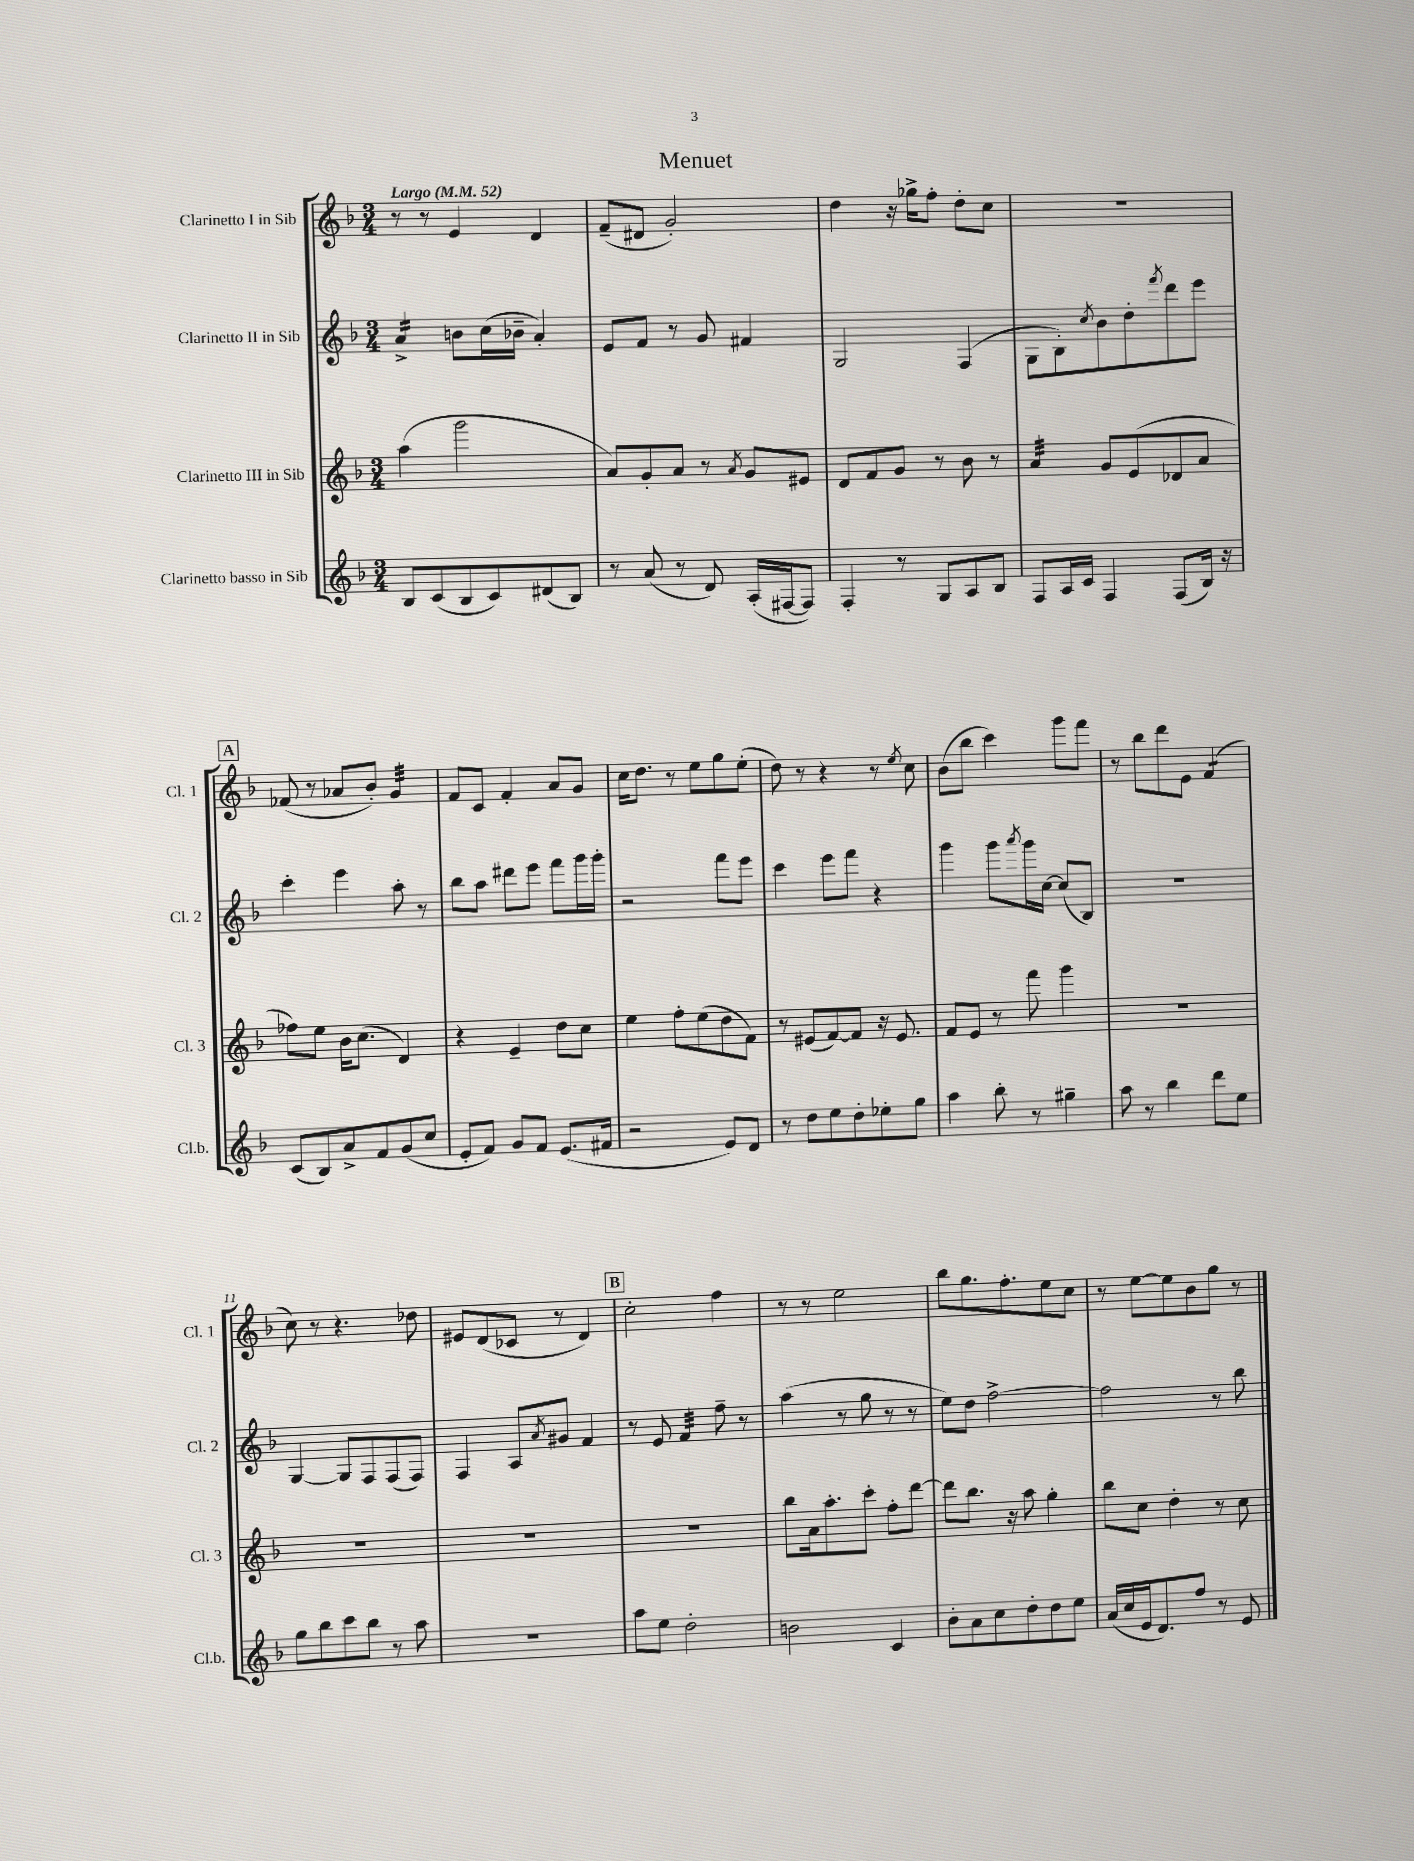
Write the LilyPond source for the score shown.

\header { title = "Menuet" }
<<
\new StaffGroup <<
\new Staff = "s0" \with { instrumentName = "Clarinetto I in Sib" shortInstrumentName = "Cl. 1" } {
    \clef treble \key f \major \numericTimeSignature \time 3/4 \tempo "Largo" 4 = 52
    r8 r8 e'4 d'4 |
    f'8--( dis'8 g'2-.) |
    d''4 r16 ges''16-> f''8-. d''8-. c''8 |
    R2. |
    \mark \markup { \box "A" } fes'8( r8 aes'8 bes'8-.) g'4:32 |
    f'8 c'8 f'4-. a'8 g'8 |
    c''16 d''8. r8 e''8 g''8 e''8-.( |
    d''8) r8 r4 r8 \acciaccatura { e''8 } c''8 |
    bes'8( bes''8 c'''4) g'''8 f'''8 |
    r8 bes''8 d'''8 e'8 f'4:8( |
    c''8) r8 r4. des''8 |
    eis'8 d'8( ces'8 r8 d'4) |
    \mark \markup { \box "B" } c''2-. f''4 |
    r8 r8 e''2 |
    bes''8 g''8. f''8.-. e''8 c''8 |
    r8 e''8~ e''8 bes'8 g''8 r8 \bar "|." |
}
\new Staff = "s1" \with { instrumentName = "Clarinetto II in Sib" shortInstrumentName = "Cl. 2" } {
    \clef treble \key f \major \numericTimeSignature \time 3/4
    a'4:16-> b'8 c''16( bes'16-- a'4-.) |
    e'8 f'8 r8 g'8 fis'4 |
    g2 f4( |
    g8 bes8-.) \acciaccatura { c''8 } bes'8 d''8-. \acciaccatura { f'''8 } d'''8 e'''8 |
    \mark \markup { \box "A" } c'''4-. e'''4 a''8-. r8 |
    bes''8 a''8 dis'''8 e'''8 f'''8 g'''16 g'''16-. |
    r2 f'''8 e'''8 |
    c'''4 e'''8 f'''8 r4 |
    g'''4 g'''8 \acciaccatura { a'''8 } g'''16 c''16~ c''8( bes8) |
    R2. |
    g4~ g8 f8 f8( f8) |
    f4 a8 \acciaccatura { a'8 } gis'8 f'4 |
    \mark \markup { \box "B" } r8 e'8 f'4:32 f''8-- r8 |
    a''4( r8 g''8 r8 r8 |
    e''8) d''8 f''2~-> |
    f''2 r8 bes''8 \bar "|." |
}
\new Staff = "s2" \with { instrumentName = "Clarinetto III in Sib" shortInstrumentName = "Cl. 3" } {
    \clef treble \key f \major \numericTimeSignature \time 3/4
    a''4( g'''2 |
    a'8) g'8-. a'8 r8 \acciaccatura { a'8 } g'8 eis'8 |
    d'8 f'8 g'8 r8 bes'8 r8 |
    a'4:32 g'8 e'8( des'8 a'8 |
    \mark \markup { \box "A" } fes''8) e''8 bes'16 c''8.( d'4) |
    r4 e'4-- d''8 c''8 |
    e''4 f''8-. e''8( d''8 f'8) |
    r8 eis'8( f'8~) f'8 r16 eis'8. |
    f'8 e'8 r8 f'''8 g'''4 |
    R2. |
    R2. |
    R2. |
    \mark \markup { \box "B" } R2. |
    bes''8 a'16 a''8.-. c'''8-. f''8-. d'''8~ |
    d'''8 bes''8. r16 a''8 g''4-. |
    bes''8 c''8 d''4-. r8 c''8 \bar "|." |
}
\new Staff = "s3" \with { instrumentName = "Clarinetto basso in Sib" shortInstrumentName = "Cl.b." } {
    \clef treble \key f \major \numericTimeSignature \time 3/4
    bes8 c'8( bes8 c'8) dis'8( bes8) |
    r8 a'8( r8 d'8) a16-.( fis16~ fis8) |
    f4-. r8 g8 a8 bes8 |
    f8 a16 c'16 f4 f8( bes16) r16 |
    \mark \markup { \box "A" } c'8( bes8) a'8-> f'8 g'8( c''8 |
    e'8-. f'8) g'8 f'8 e'8.( fis'16 |
    r2 e'8) d'8 |
    r8 d''8 e''8 d''8-. ees''8-. g''8 |
    a''4 bes''8-. r8 gis''4-- |
    a''8 r8 bes''4 d'''8 e''8 |
    g''8 bes''8 c'''8 bes''8 r8 a''8 |
    R2. |
    \mark \markup { \box "B" } a''8 e''8 d''2-. |
    b'2 c'4 |
    bes'8-. a'8 c''8 d''8-. d''8 e''8 |
    a'16( c''16 e'16 d'8.) f''8 r8 e'8 \bar "|." |
}
>>
>>
